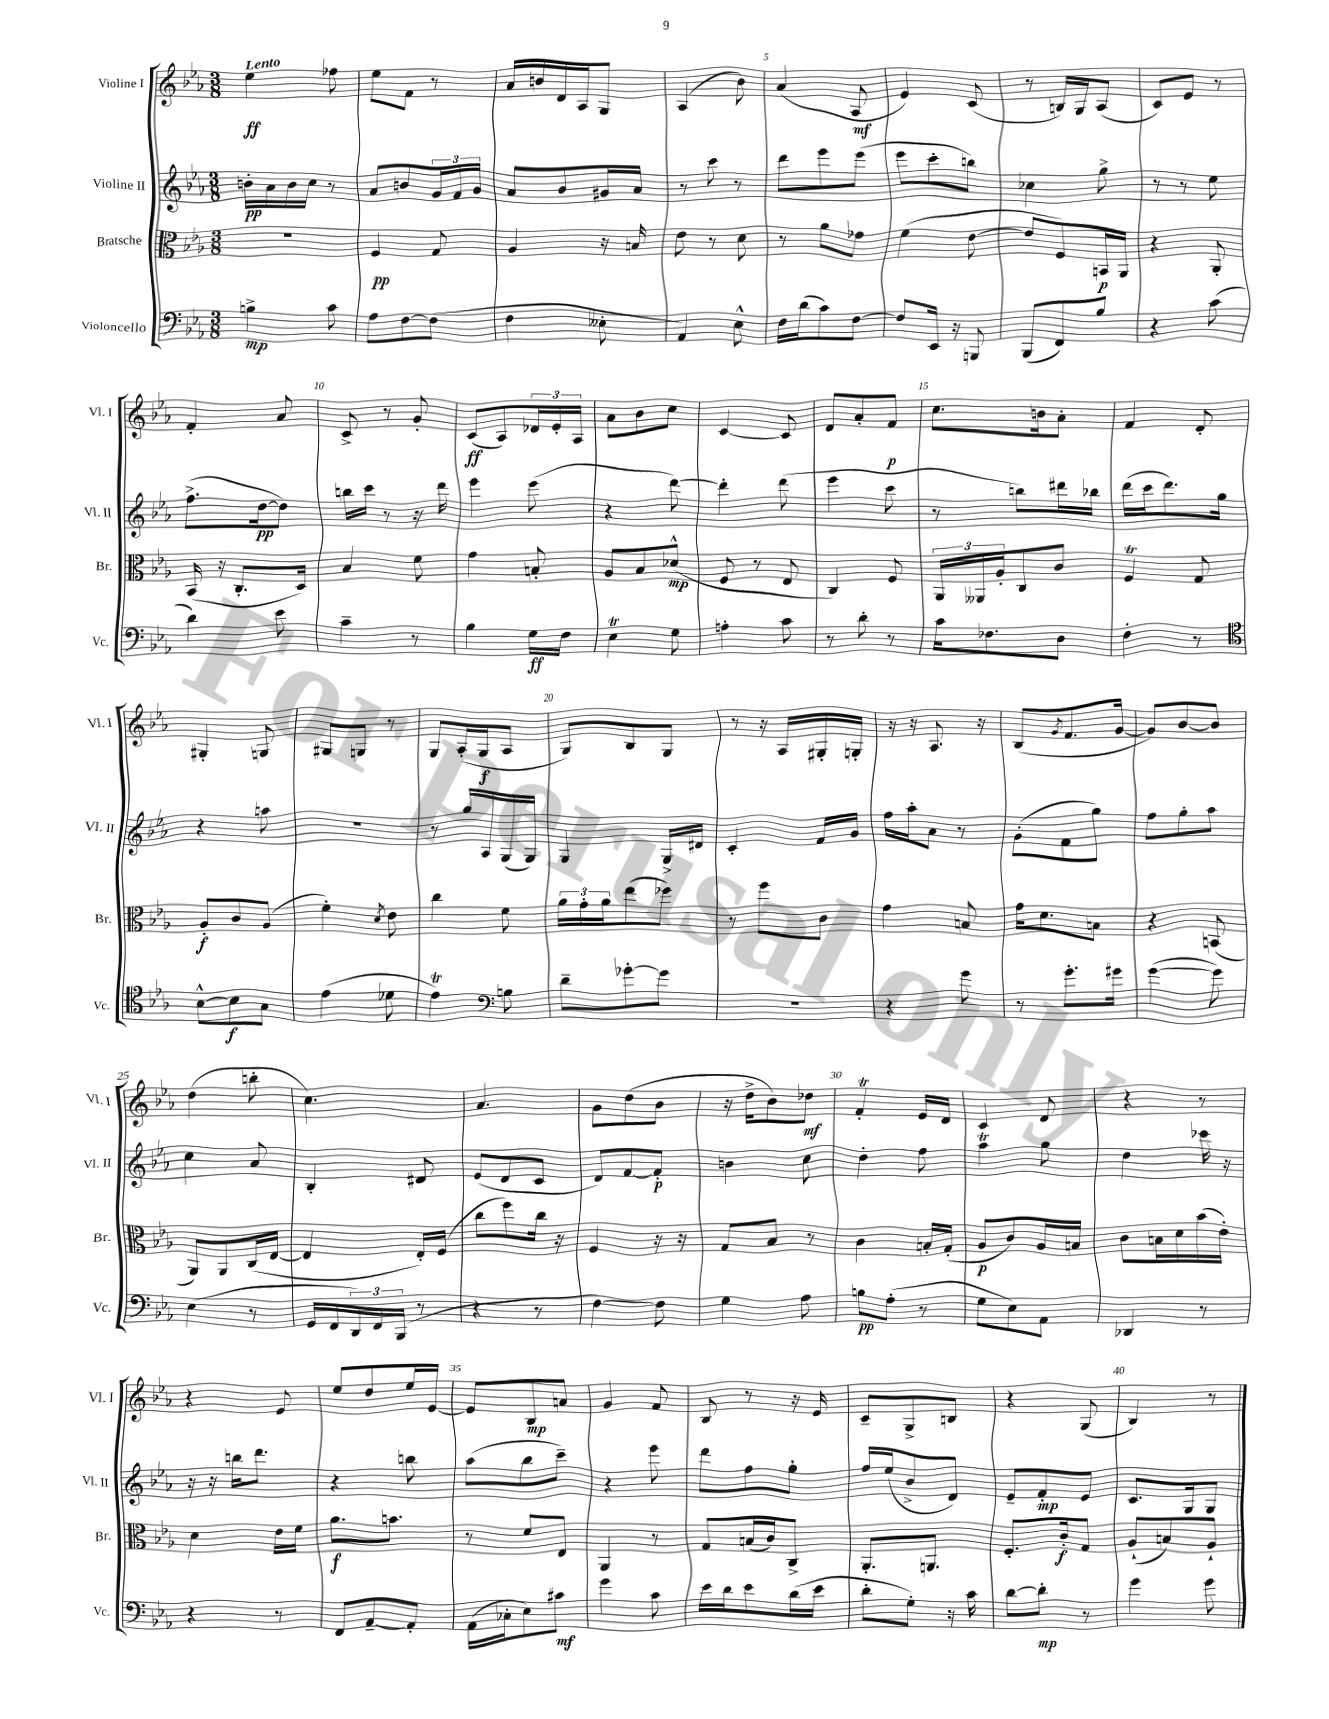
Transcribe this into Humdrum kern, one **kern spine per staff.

**kern	**kern	**kern	**kern
*staff4	*staff3	*staff2	*staff1
*clefF4	*clefC3	*clefG2	*clefG2
*k[b-e-a-]	*k[b-e-a-]	*k[b-e-a-]	*k[b-e-a-]
*M3/8	*M3/8	*M3/8	*M3/8
4B^\	4.r	16b'\LL	4ee-\
.	.	16a-\	.
.	.	16b\	.
.	.	16cc\JJ	.
8c\	.	8r	8ff-\
=	=	=	=
8A-\L	4F/	8a-/L	8ee-\L
[8F\	.	8b/	8f\J
(8F\]J	8G/	24g/L	8r
.	.	24f/	.
.	.	24g/JJ	.
=	=	=	=
4F\	4A-/	8a-/L	16a-/LL
.	.	.	16b/
.	.	8b-/	16d/
.	.	.	16A-/J
8E--'\	16r	16g#/L	8G/J
.	16B/	16a-/JJ	.
=	=	=	=
4AA-/)	8e-\	8r	(4A-/
.	8r	8ccc\	.
8E-^^\	8d\	8r	8b-\)
=	=	=	=
16F\LL	8r	8ddd\L	(4a-/
(16d\J	.	.	.
8c\)	8a-\L	8eee-\	.
[8F\J	8g-\J	(8eee-\J	8A-/
=	=	=	=
8F/]L	(4f\	8eee-\L	4e-/)
16EE-/Jk	.	8ccc'\	.
16r	.	.	.
8BBB/	[8e-\	8bb\J)	(8c/
=	=	=	=
(8BBB-/L	8e-/]L	4cc-\	8r
8FF/)	8F/)	.	16B/LL)
.	.	.	16G/J
8B-/J	16BB/L	8gg^\	(8A-/J
.	16AA-/JJ	.	.
=	=	=	=
4r	4r	8r	8c/L)
.	.	8r	8e-/J
(8c\	8AA-'/	8ee-\	8r
=	=	=	=
4d\)	(16BB-/	(8.ff^\L	4f'/
.	16r	.	.
.	8.C'/L	.	.
.	.	[16dd\k	.
8e-\	.	8dd\]J)	8a-/
.	16D/Jk)	.	.
=	=	=	=
4c~\	4B-/	16bb\LL	8c^/
.	.	16ccc\JJ	.
.	.	8r	8r
8r	8f\	16r	8g'/
.	.	16ddd\	.
=	=	=	=
4B-\	4g\	4eee-\	(8c/L
.	.	.	8A-/)
16G\LL	8B'/	(8eee-\	24d-/L
.	.	.	24e-'/
16F\JJ	.	.	.
.	.	.	24A-/JJ
=	=	=	=
4E-\	8A-/L	4r	8a-\L
.	8B-/	.	8b-\
8G\	(8d-^^/J	[8ddd\)	8cc\J
=	=	=	=
4A'\	8F/	4ddd'\]	[4c/
.	8r	.	.
8c\	8E-/	(8ddd\	8c/]
=	=	=	=
8r	4C/)	4eee-\	8d/L
8d'\	.	.	8a-'/
8r	8F/	8ccc\	8f/J
=	=	=	=
16c\LK	24AA-/LL	8r	8.cc\L
.	24AA--/	.	.
8.F-\	.	.	.
.	24A-'/J	.	.
.	8C/	8bb\L)	.
.	.	.	16b\k
8D\J	8c/J	16ddd#\L	8a-'\J
.	.	16bb-\JJ	.
=	=	=	=
4F'\	4F/	(16ddd\LL	4f/
.	.	16ccc\J	.
.	.	8.ddd\)	.
8r	8G/	.	8d'/
.	.	16gg\Jk	.
=	=	=	=
*clefC4	*	*	*
[8B-^^\L	8A-'/L	4r	4G#'/
8B-\]	8c/	.	.
8G\J	(8A-/J	8aa\	8G/
=	=	=	=
(4e-\	4f'\)	4.r	8G#/L
.	.	.	8G/J
.	8qd/	.	.
8d-\	8e-\	.	8r
=	=	=	=
4e-\)	4cc\	8r	8G/L
.	.	16gg/LL	(16A-'/L
.	.	16A-/	16G/J
*clefF4	*	*	*
8B\	8f\	(16G/	8A-/J
.	.	16G/JJ)	.
=	=	=	=
8d~\L	24a-\LL	4G/	8G/L)
.	24g'\	.	.
.	24a-\J	.	.
[8g-'\	(8ee-\	.	8B-/
8g-\]J	8ff-\J)	16G^/LL	8G/J
.	.	16d#/JJ	.
=	=	=	=
4.r	8r	4c'/	8r
.	8ff\L	.	16r
.	.	.	16A-/LL
.	8c\J	16f/LL	16G#'/
.	.	16g/JJ	16G'/JJ
=	=	=	=
4r	4g\	16ff\LL	16r
.	.	16aa-'\J	16r
.	.	8a-\J	8.A-/
8g\	8B/	8r	.
.	.	.	16r
=	=	=	=
8r	16g\LK	(8g'\L	(8B-/L
.	8.d\	.	.
.	.	.	8qg/
8.g'\L	.	8f\	8.f/
.	8B\J	8gg\J)	.
16g#\Jk	.	.	[16g/Jk
=	=	=	=
([4g\	4r	8ff\L	8g/]L)
.	.	8gg'\	[8b-/
8g\])	(8BB/	8aa-\J	8b-/]J
=	=	=	=
(4E-\	8AA-/L)	4cc\	(4dd\
.	8AA-/	.	.
8r	(16C/L	8a-/	8bb'\
.	[16E-/JJ	.	.
=	=	=	=
16GG/LL	4E-/]	4B-'/	4.cc\)
16FF/	.	.	.
24DD/)	.	.	.
24FF/	.	.	.
(24BBB-/JJ	.	.	.
8r	16E-'/LL)	8d#/	.
.	(16F/JJ	.	.
=	=	=	=
4r	8cc\L	(8e-/L	4.a-/
.	8ff\)	8d/	.
8r	16cc\Jk	8c/J	.
.	16r	.	.
=	=	=	=
[4F\)	4F/	8d/L)	8g\L
.	.	[8f/	(8dd\
8F\]	16r	8f'/]J	8b-\J
.	16r	.	.
=	=	=	=
4G\	8G/L	4b\	16r
.	.	.	16dd^\LK
.	8B-/J	.	8b-\)
8A-\	8r	8cc\	8dd-\J
=	=	=	=
8B\L	4c\	4dd'\	4f'/
(8A-'\J	.	.	.
8r	16B'/LL	8ff\	16e-/LL
.	(16G'/JJ	.	16d/JJ
=	=	=	=
8G\L	8A-/L	4aa-\	4c/
8E-\)	8c/)	.	.
8AA-\J	16A-/L	8gg\	8d/
.	16B/JJ	.	.
=	=	=	=
4DD-/	8c\L	4dd\	4r
.	16B\L	.	.
.	16d\	.	.
8r	(16b-\	16ccc-\	8r
.	16e-'\JJ)	16r	.
=	=	=	=
4r	4d\	16r	4r
.	.	16r	.
.	.	16bb\LK	.
.	.	8.ddd\J	.
8r	16e-\LL	.	8e-/
.	16f\JJ	.	.
=	=	=	=
8FF/L	8.a-\L	4r	8ee-/L
[8AA-~/	.	.	8dd/
.	8.b\J	.	.
8AA-'/]J	.	8bb\	16ee-/L
.	.	.	[16e-/JJ
=	=	=	=
(16AA-\LL	8r	(8aa-\L	8e-/]L
16C-'\J	.	.	.
8E-\)	8f/L	8bb-\	8B-/
8c#\J	8E-/J	8ccc~\J)	8a/J
=	=	=	=
4g\	4AA-/	4r	4g/
8c\	8r	8eee-\	8f/
=	=	=	=
16e-\LL	8G/L	8ddd\L	8B-/
16d\J	.	.	.
8e-\	(16B/L	8ff\	8r
.	16c/J)	.	.
(16d\L	8C^/J	8gg'\J	16r
16e-\JJ	.	.	16e-/
=	=	=	=
8d'\L	8.AA-'/L	16ff/LL	8c~/L
.	.	(16ee-/J	.
8G'\J)	.	8b-^/	8G^/
.	8.AA/J	.	.
16r	.	8d/J)	8B/J
16c\	.	.	.
=	=	=	=
[8d\L	8.F'/L	8e-~/L	4r
8d'\]J	.	8f'/	.
.	16c'/k	.	.
8r	8G/J	8e-/J	(8G/
=	=	=	=
4g\	(8A-`/L	8.c/L	4B-/)
.	8B/)	.	.
.	.	16G/k	.
8g\	8A-`/J	8G/J	8r
==	==	==	==
*-	*-	*-	*-
